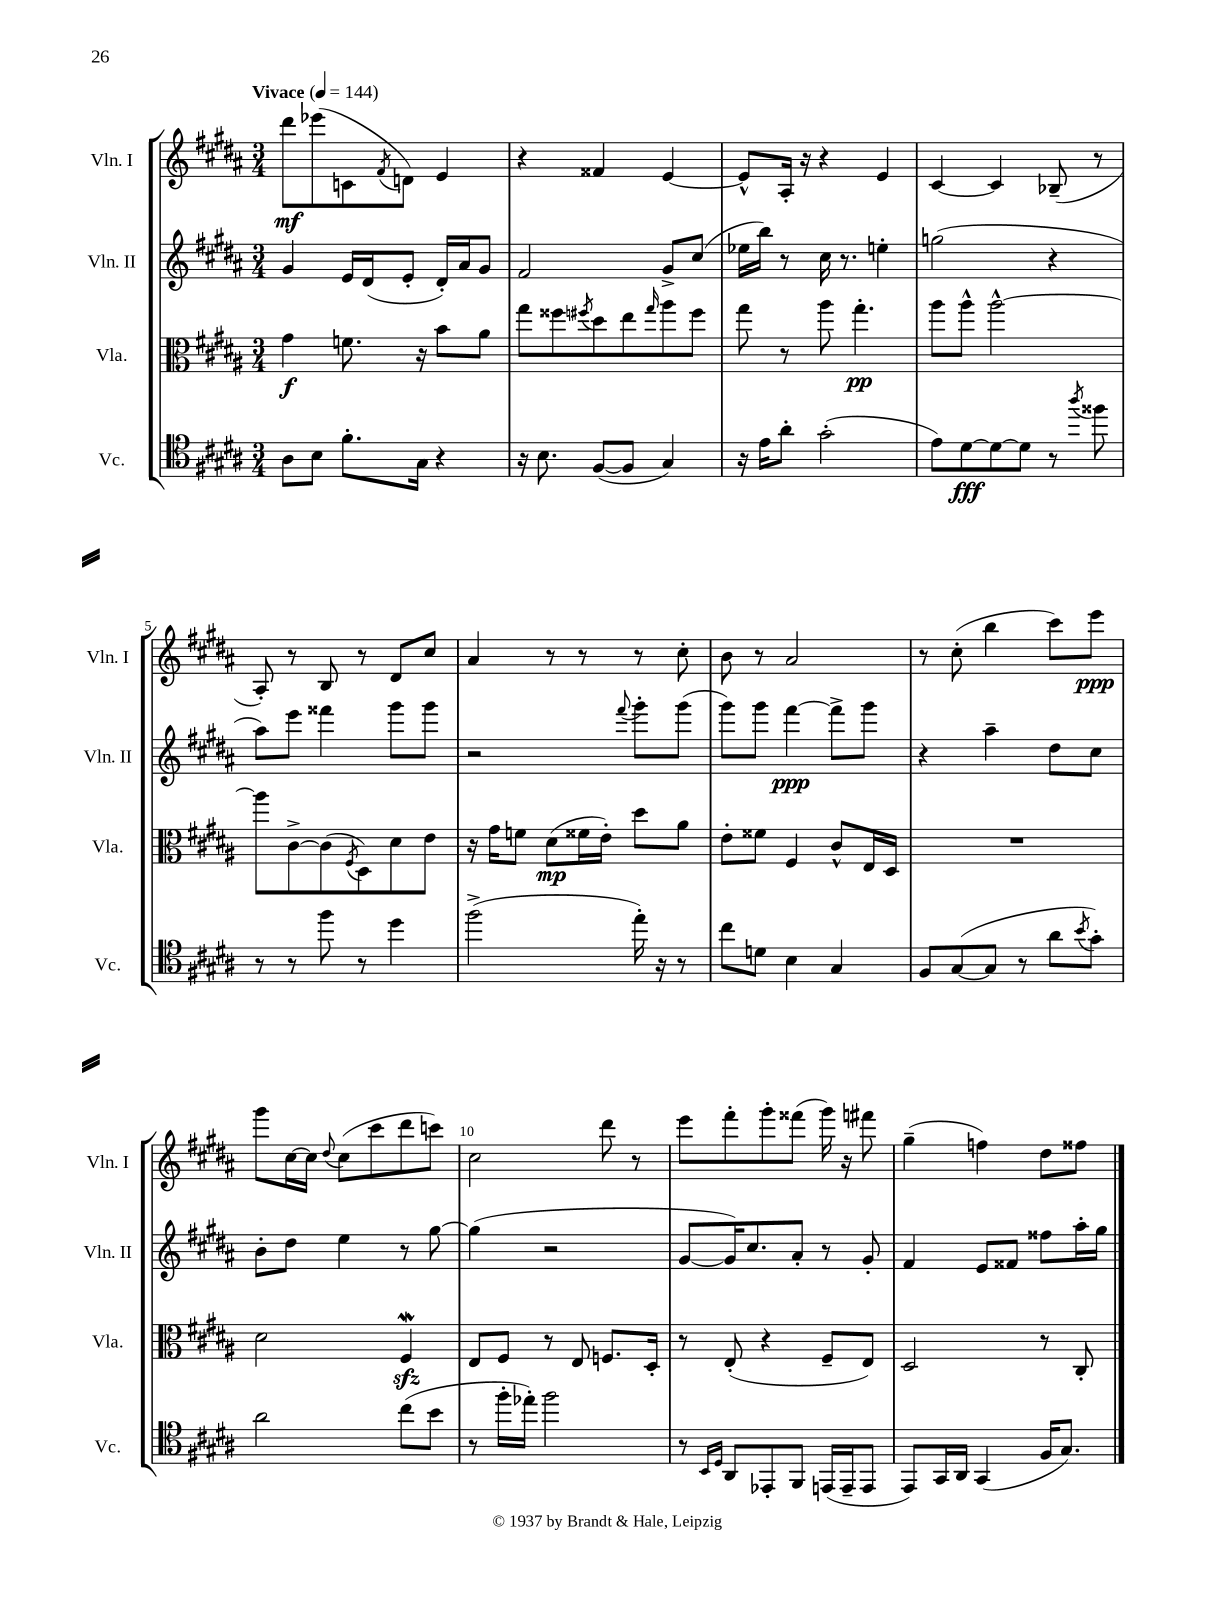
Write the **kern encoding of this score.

**kern	**kern	**kern	**kern
*staff4	*staff3	*staff2	*staff1
*clefC4	*clefC3	*clefG2	*clefG2
*k[f#c#g#d#a#]	*k[f#c#g#d#a#]	*k[f#c#g#d#a#]	*k[f#c#g#d#a#]
*M3/4	*M3/4	*M3/4	*M3/4
*MM144	*MM144	*MM144	*MM144
8A#\L	4g#\	4g#/	8ddd#\L
8B\J	.	.	(8eee-\
8.f#'\L	8.f\	16e/LL	8c\
.	.	(16d#/J	.
.	.	.	8qf#/
.	.	8e'/J	8d\J)
16G#\Jk	16r	.	.
4r	8b\L	16d#'/LL)	4e/
.	.	16a#/J	.
.	8a#\J	8g#/J	.
=	=	=	=
16r	8gg#\L	2f#/	4r
8.B\	.	.	.
.	8ff##\	.	.
.	8qff#/	.	.
([8F#/L	8dd#\	.	4f##/
8F#/]J	8ee\	.	.
.	16qqgg#/	.	.
4G#/)	8aa#\	8g#^/L	[4e/
.	8ff#\J	(8cc#/J	.
=	=	=	=
16r	8gg#\	16ee-\LL	8e^^/]L
16e\LK	.	16bb\JJ)	.
8a#'\J	8r	8r	16A#'/Jk
.	.	.	16r
(2g#'\	8aa#\	16cc#\	4r
.	.	8.r	.
.	4.gg#'\	.	.
.	.	4ee'\	4e/
=	=	=	=
8e\L)	8aa#\L	(2gg\	[4c#/
[8d#\	8aa#^^\J	.	.
8d#\_	[2aa#^^\	.	4c#/]
8d#\]J	.	.	.
8r	.	4r	(8B-~/
8qaa#/	.	.	.
8ff##\	.	.	8r
=	=	=	=
8r	8aa#\]L	8aa#\L)	8A#'/)
8r	[8c#^\	8eee\J	8r
8ff#\	(8c#\]	4fff##\	8B/
.	8qF#/	.	.
8r	8D#\)	.	8r
4dd#\	8d#\	8ggg#\L	8d#/L
.	8e\J	8ggg#\J	8cc#/J
=	=	=	=
(2ff#^\	16r	2r	4a#/
.	16g#\LK	.	.
.	8f\J	.	.
.	(8d#\L	.	8r
.	16f##\L	.	8r
.	16e'\JJ)	.	.
.	.	8qqfff#/	.
16ee'\)	8dd#\L	8ggg#'\L	8r
16r	.	.	.
8r	8a#\J	(8ggg#\J	8cc#'\
=	=	=	=
8cc#\L	8e'\L	8ggg#\L)	8b\
8d\J	8f##\J	8ggg#\J	8r
4B\	4F#/	[4fff#\	2a#/
4G#/	8c#^^/L	8fff#^\]L	.
.	16E/L	8ggg#\J	.
.	16D#/JJ	.	.
=	=	=	=
8F#/L	2.r	4r	8r
([8G#/	.	.	(8cc#'\
8G#/]J	.	4aa#~\	4bb\
8r	.	.	.
8a#\L	.	8dd#\L	8ccc#\L)
8qb/	.	.	.
8g#'\J)	.	8cc#\J	8eee\J
=	=	=	=
2a#\	2d#\	8b'\L	8ggg#\L
.	.	8dd#\J	[16cc#\L
.	.	.	16cc#\]JJ
.	.	.	8qqdd#/
.	.	4ee\	(8cc#\L
.	.	.	8ccc#\
(8cc#\L	4F#/	8r	8ddd#\
8b\J	.	[8gg#\	8ccc\J)
=	=	=	=
8r	8E/L	(4gg#\]	2cc#\
16ff#'\LL	8F#/J	.	.
16ee-'\JJ)	.	.	.
2ff#\	8r	2r	.
.	8E/	.	.
.	8.F/L	.	8ddd#\
.	.	.	8r
.	16D#'/Jk	.	.
=	=	=	=
8r	8r	[8g#/L	8eee\L
16qqBB/LL	.	.	.
16qqD#/JJ	.	.	.
8AA#/L	(8E'/	16g#/]K)	8fff#'\
.	.	8.cc#/	.
8EE-'/	4r	.	8ggg#'\
8FF#/J	.	8a#'/J	(8fff##\J
(16EE/LL	8F#~/L	8r	16ggg#\)
16EE~/J	.	.	16r
8EE/J	8E/J)	8g#'/	8fff#\
=	=	=	=
8EE/L)	2D#/	4f#/	(4gg#~\
16GG#/L	.	.	.
16AA#/JJ	.	.	.
(4GG#/	.	8e/L	4ff\)
.	.	8f##/J	.
16F#/LK	8r	8ff##\L	8dd#\L
8.G#/J)	.	.	.
.	8C#'/	16aa#'\L	8ff##\J
.	.	16gg#\JJ	.
==	==	==	==
*-	*-	*-	*-
